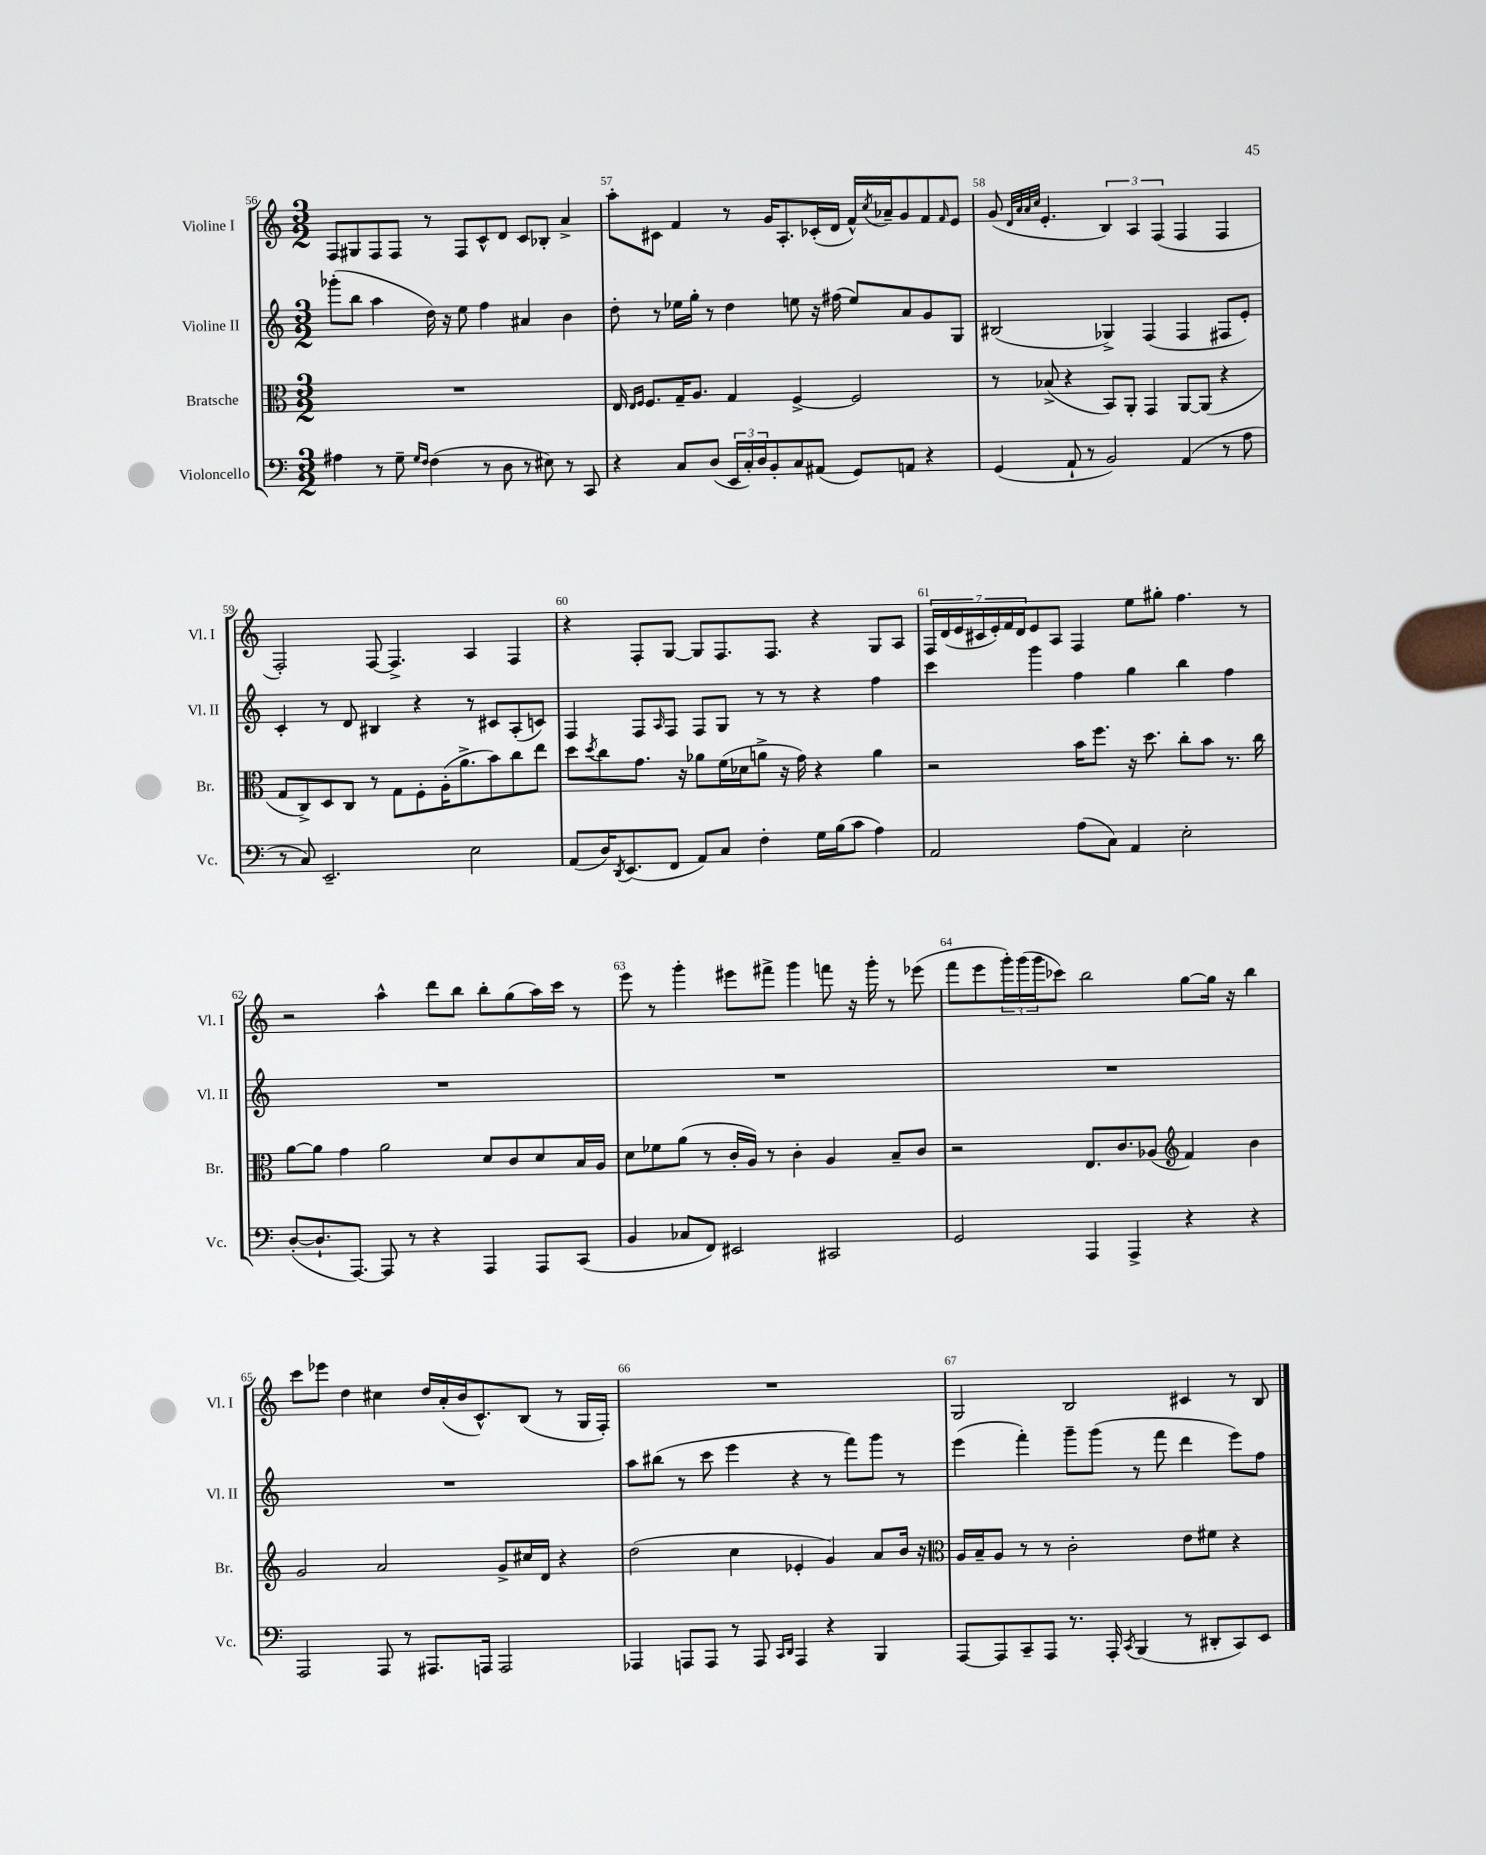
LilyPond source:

<<
\new StaffGroup <<
\new Staff = "s0" \with { instrumentName = "Violine I" shortInstrumentName = "Vl. I" } {
    \clef treble \key c \major \numericTimeSignature \time 3/2
    f8 gis8 f8 f8 r8 f8 c'8-^ d'8 c'8 bes8-. a'4-> |
    a''8-. cis'8 f'4 r8 g'16 a8.-. ces'16-.( d'16 f'16-^) \acciaccatura { c''8 } aes'16-- g'8 f'8 \grace { f'16 } e'8 |
    g'8( \grace { d'32 a'32 a'32 c''32 } e'4.-. \tuplet 3/2 { b4) a4 f4( } f4 f4 |
    f2-.) f8~ f4.-> a4 f4 |
    r4 f8-. g8~ g8 f8. f8. r4 g8 a8 |
    \tuplet 7/4 { f16 d'16( e'16 cis'16 e'16-.) f'16 d'16 } e'8 a8 f4 e''8 gis''8-. f''4. r8 |
    r2 a''4-^ d'''8 b''8 b''8-. g''8( a''16) c'''16 r8 |
    e'''8 r8 g'''4-. eis'''8 fis'''8-> g'''4 f'''8 r16 g'''16-. r8 ees'''8( |
    f'''8 e'''8 \tuplet 3/2 { g'''16-.) g'''16( g'''16 } ces'''8) b''2 g''8~ g''16 r16 b''4 |
    c'''8 ees'''8 d''4 cis''4 d''16 a'16-.( b'16 c'8.-^) b8( r8 g16 f16-.) |
    R1. |
    g2 b2 cis'4 r8 b8 \bar "|." |
}
\new Staff = "s1" \with { instrumentName = "Violine II" shortInstrumentName = "Vl. II" } {
    \clef treble \key c \major \numericTimeSignature \time 3/2
    ges'''8-.( b''8 a''4 d''16) r16 e''8 f''4 ais'4 b'4 |
    d''8-. r8 ees''16 g''16-. r8 d''4 e''8 r16 fis''16( e''8) a'8 g'8 g8 |
    bis2( ges4->) f4( f4 fis8 e'8-.) |
    c'4-. r8 d'8 bis4 r4 r8 cis'8 a8-.( c'8) |
    f4 f8 \grace { a16 } f8 f8 g8 r8 r8 r4 f''4 |
    c'''4 g'''4 f''4 g''4 b''4 f''4 |
    R1. |
    R1. |
    R1. |
    R1. |
    a''8 bis''8( r8 c'''8 e'''4 r4 r8 f'''8) g'''8 r8 |
    e'''4( f'''4-.) g'''8-- g'''8( r8 f'''8 d'''4 e'''8) f''8 \bar "|." |
}
\new Staff = "s2" \with { instrumentName = "Bratsche" shortInstrumentName = "Br." } {
    \clef alto \key c \major \numericTimeSignature \time 3/2
    R1. |
    e16 \grace { e16 f16 } f8. g16-- a8. g4 f4~-> f2 |
    r8 bes8->( r4 b,8) a,8-. g,4 a,8~ a,8( r4 |
    g8 c8->) d8 c8 r8 g8 f8-. a16-.( a'8.-> b'8) c''8 e''8 |
    d''8 \acciaccatura { d''8 } c''8 g'8. r16 aes'8 f'16( des'16 a'8-> r16 g'16) r4 a'4 |
    r2 b'16 f''8. r16 d''8. c''8-. b'8 r8. c''16 |
    a'8~ a'8 g'4 a'2 d'8 c'8 d'8 b16 a16 |
    d'8 fes'8 a'8( r8 c'16-. a16) r8 c'4-. a4 b8-- c'8 |
    r2 e8. c'8. aes8( \clef treble f'4) b'4 |
    g'2 a'2 g'8-> cis''16 d'16 r4 |
    d''2( c''4 ees'4-. g'4) a'8 b'16 r16 |
    \clef alto a16 b16-- a8 r8 r8 c'2-. e'8 fis'8 r4 \bar "|." |
}
\new Staff = "s3" \with { instrumentName = "Violoncello" shortInstrumentName = "Vc." } {
    \clef bass \key c \major \numericTimeSignature \time 3/2
    ais4 r8 g8-- \grace { g16 f16 } f4( r8 d8 r8 eis8) r8 c,8 |
    r4 c8 d8( \tuplet 3/2 { e,16 c16-.) d16 } b,8-. c8 ais,8( g,8) a,8 r4 |
    g,4( a,8-! r8 b,2) a,4( r8 a8 |
    r8 c8) e,2.-- e2 |
    a,8( d16) \acciaccatura { d,8 } e,8.( f,8 a,8) c8 f4-. g16 b16( c'8 a4) |
    a,2 a8( c8) a,4 e2-. |
    d8~-.( d8.-! a,,8.~) a,,8 r8 r4 a,,4 a,,8 c,8( |
    b,4 ces8 f,8) eis,2 cis,2 |
    g,2 a,,4 a,,4-> r4 r4 |
    a,,2 a,,8 r8 ais,,8. a,,16 a,,2 |
    aes,,4 a,,8 a,,8 r8 a,,8 \grace { c,16 d,16 } a,,4 r4 b,,4 |
    a,,8~ a,,8 c,8-- a,,8 r8. a,,16-. \acciaccatura { c,8 } b,,4( r8 dis,8-. c,8) e,8 \bar "|." |
}
>>
>>
\layout { \context { \Score currentBarNumber = #56 \override BarNumber.break-visibility = ##(#f #t #t) barNumberVisibility = #all-bar-numbers-visible } }
